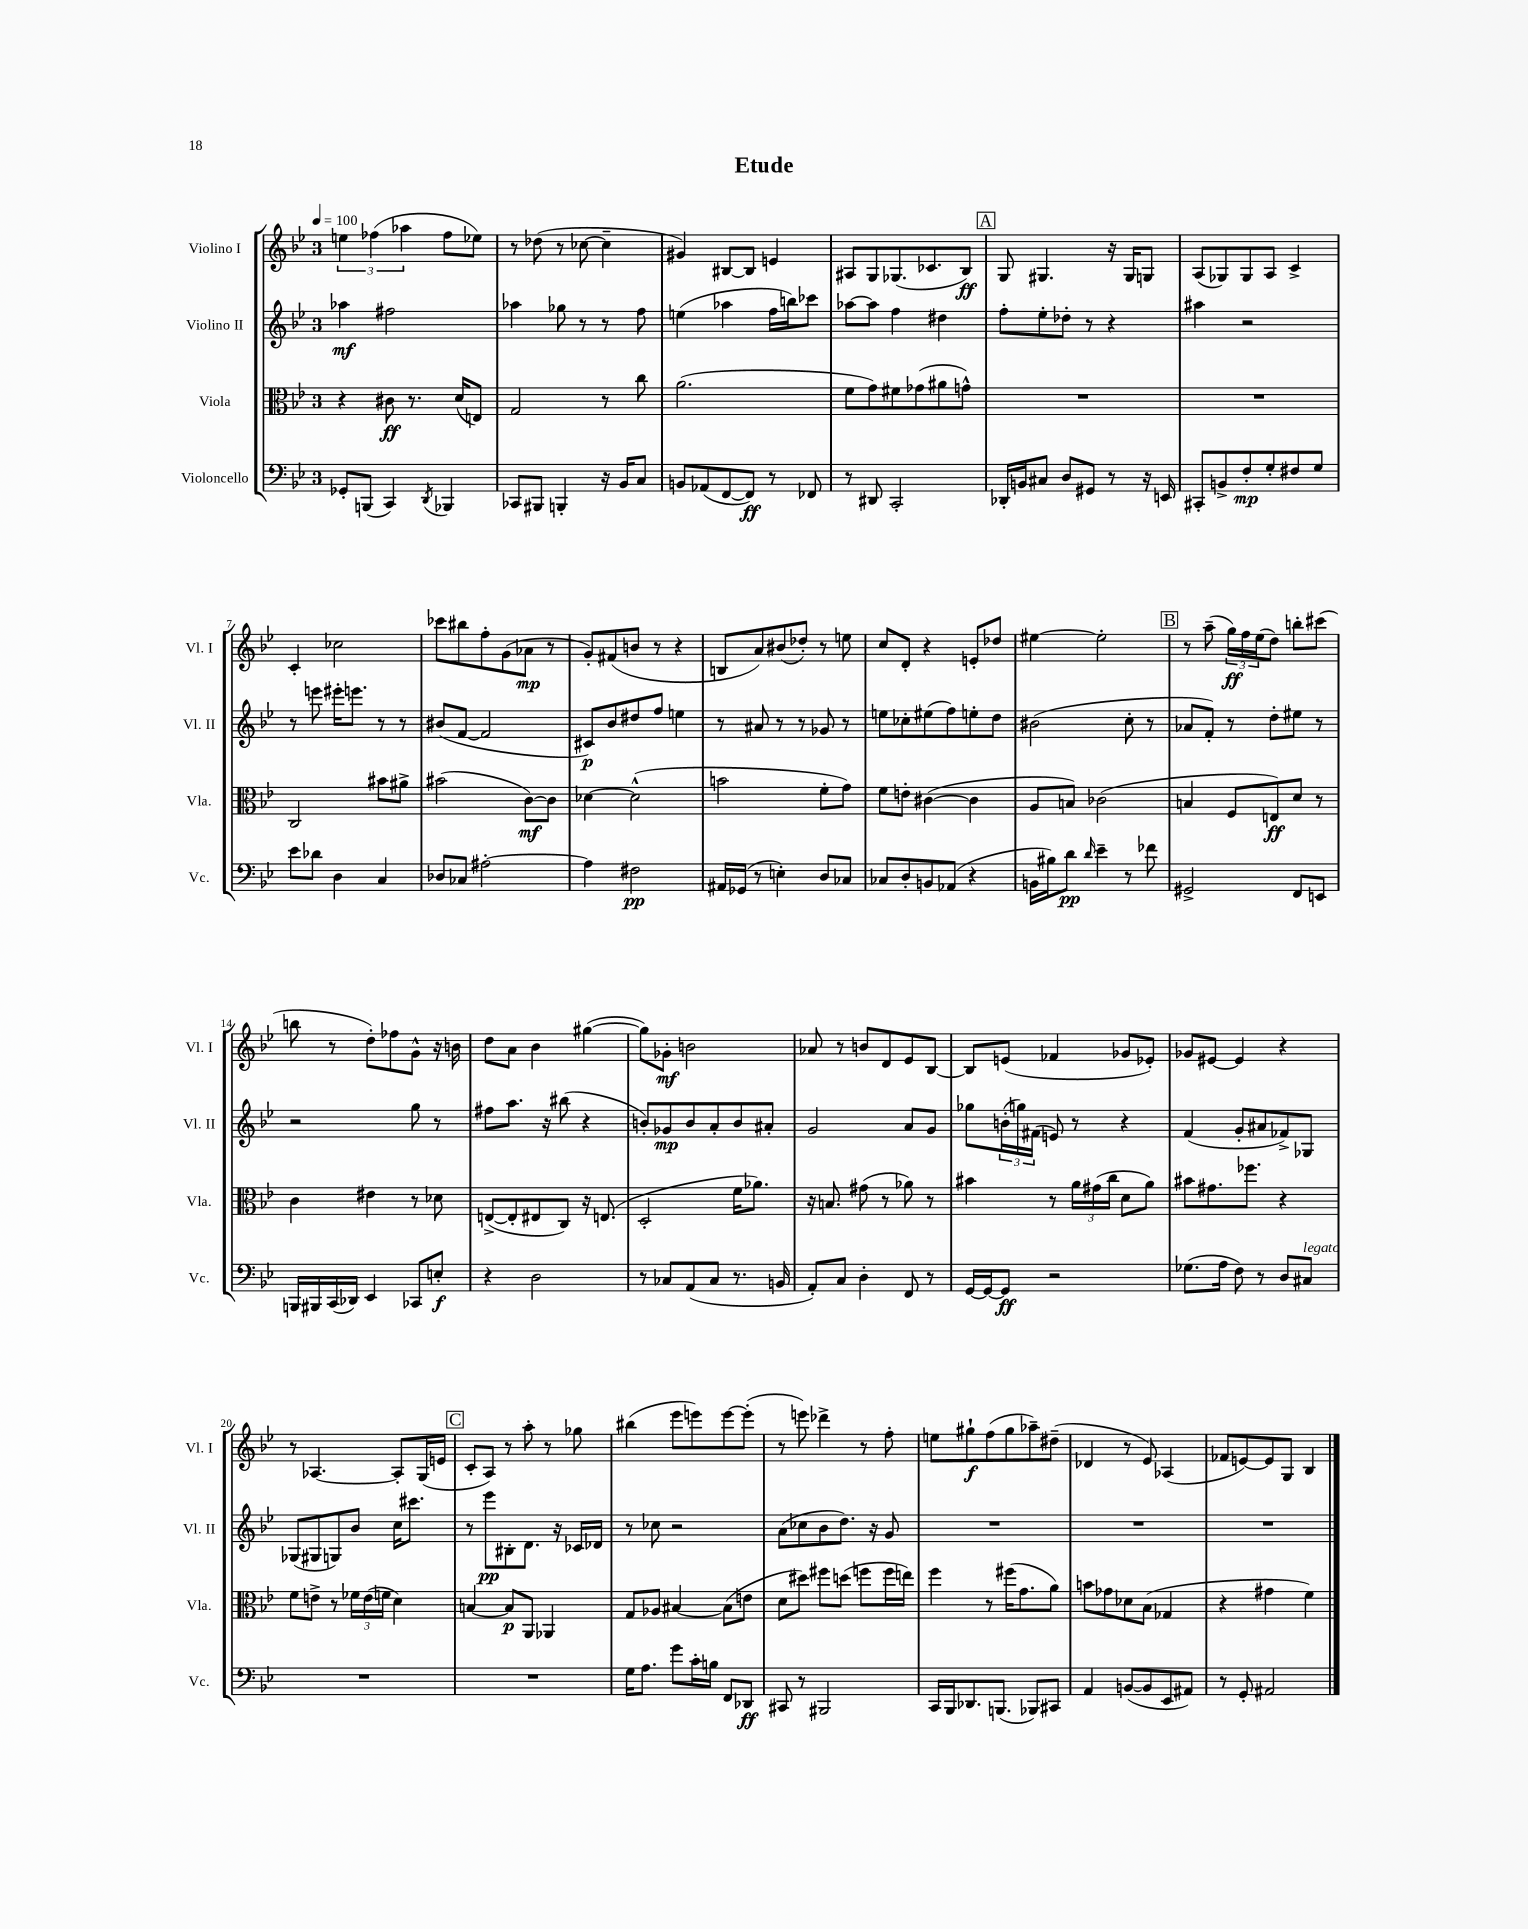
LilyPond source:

\header { title = "Etude" }
<<
\new StaffGroup <<
\new Staff = "s0" \with { instrumentName = "Violino I" shortInstrumentName = "Vl. I" } {
    \clef treble \key bes \major \once \override Staff.TimeSignature.style = #'single-digit \time 3/4 \tempo 4 = 100
    \tuplet 3/2 { e''4 fes''4( aes''4 } fes''8 ees''8) |
    r8 des''8( r8 ces''8~ ces''4-- |
    gis'4) bis8~ bis8 e'4 |
    ais8 g8 ges8.( ces'8. bes8\ff) |
    \mark \markup { \box "A" } g8 gis4. r16 gis16 g8 |
    a8( ges8) ges8 a8 c'4-> |
    c'4-. ces''2 |
    ces'''8 bis''8 f''8-. g'8( aes'8\mp r8 |
    g'8-.) fis'8( b'8 r8 r4 |
    b8 a'8) bis'8( des''8-.) r8 e''8 |
    c''8 d'8-. r4 e'8-. des''8 |
    eis''4~ eis''2-. |
    \mark \markup { \box "B" } r8 a''8--( \tuplet 3/2 { g''16\ff) f''16 ees''16( } d''8) b''8-. cis'''8( |
    b''8 r8 d''8-.) fes''8 g'8-^ r16 b'16 |
    d''8 a'8 bes'4 gis''4~( |
    gis''8) ges'8-.\mf b'2 |
    aes'8 r8 b'8 d'8 ees'8 bes8~ |
    bes8 e'8( fes'4 ges'8 ees'8-.) |
    ges'8 eis'8~ eis'4 r4 |
    r8 aes4.~ aes8-. g16( e'16 |
    \mark \markup { \box "C" } c'8-. a8) r8 a''8-. r8 ges''8 |
    bis''4( ees'''8 e'''8) e'''8~ e'''8-.( |
    r8 e'''8) des'''4-> r8 f''8-. |
    e''8 gis''8-!\f f''8( gis''8 aes''8--) dis''8--( |
    des'4 r8 ees'8) aes4( |
    fes'8 e'8~) e'8 g8 bes4 \bar "|." |
}
\new Staff = "s1" \with { instrumentName = "Violino II" shortInstrumentName = "Vl. II" } {
    \clef treble \key bes \major \once \override Staff.TimeSignature.style = #'single-digit \time 3/4
    aes''4\mf fis''2 |
    aes''4 ges''8 r8 r8 f''8 |
    e''4( aes''4 f''16 b''16) ces'''8 |
    aes''8~ aes''8 f''4 dis''4 |
    \mark \markup { \box "A" } f''8-. ees''8-. des''8-. r8 r4 |
    ais''4 r2 |
    r8 e'''8 eis'''16-. e'''8. r8 r8 |
    bis'8( f'8~ f'2 |
    cis'8\p) bes'8 dis''8 f''8 e''4 |
    r8 ais'8 r8 r8 ges'8 r8 |
    e''8 ces''8-. eis''8( f''8) e''8-. d''8 |
    bis'2( c''8-. r8 |
    \mark \markup { \box "B" } aes'8 f'8-.) r8 d''8-. eis''8 r8 |
    r2 g''8 r8 |
    fis''8 a''8. r16 bis''8( r4 |
    b'8-.) ges'8\mp b'8 a'8-. b'8 ais'8-. |
    g'2 a'8 g'8 |
    ges''8 \tuplet 3/2 { b'16-.( g''16) fis'16( } e'8) r8 r4 |
    f'4( g'8-. ais'8 fes'8->) ges8 |
    ges8( gis8 g8) bes'8 c''16 cis'''8. |
    \mark \markup { \box "C" } r8 ees'''8\pp bis8-. d'8. r16 ces'16 des'16 |
    r8 ces''8 r2 |
    a'8( ces''8 bes'8 d''8.) r16 g'8 |
    R2. |
    R2. |
    R2. \bar "|." |
}
\new Staff = "s2" \with { instrumentName = "Viola" shortInstrumentName = "Vla." } {
    \clef alto \key bes \major \once \override Staff.TimeSignature.style = #'single-digit \time 3/4
    r4 cis'8\ff r8. d'16( e8) |
    g2 r8 c''8 |
    a'2.( |
    f'8 g'8) fis'8 ges'8( ais'8 g'8-^) |
    \mark \markup { \box "A" } R2. |
    R2. |
    c2 bis'8 ais'8-> |
    bis'2( c'8~\mf) c'8 |
    des'4~ des'2-^( |
    b'2 f'8-. g'8) |
    f'8 e'8-. cis'4~( cis'4 |
    a8 b8) ces'2( |
    \mark \markup { \box "B" } b4 f8 e8\ff) d'8 r8 |
    c'4 eis'4 r8 des'8 |
    e8~->( e8-. eis8 c8) r16 e8.( |
    d2-. f'16 aes'8.) |
    r16 b8. gis'8( r8 aes'8) r8 |
    bis'4 r8 \tuplet 3/2 { a'16 gis'16( c''16 } d'8 a'8) |
    bis'8 gis'8. fes''8. r4 |
    f'8 e'8-> r8 \tuplet 3/2 { fes'16 e'16( f'16 } d'4) |
    \mark \markup { \box "C" } b4~ b8\p a,8 aes,4 |
    g8 aes8 bis4~ bis8( e'8 |
    d'8 dis''8) fis''8 d''8( f''8 f''16 e''16) |
    f''4 r8 fis''16( g'8. a'8) |
    b'8 ges'8 des'8 bes8( ges4 |
    r4 gis'4 f'4) \bar "|." |
}
\new Staff = "s3" \with { instrumentName = "Violoncello" shortInstrumentName = "Vc." } {
    \clef bass \key bes \major \once \override Staff.TimeSignature.style = #'single-digit \time 3/4
    ges,8-. b,,8( c,4) \acciaccatura { d,8 } bes,,4 |
    ces,8 bis,,8 b,,4-. r16 bes,16 c8 |
    b,8 aes,8( f,8~ f,8\ff) r8 fes,8 |
    r8 dis,8 c,2-. |
    \mark \markup { \box "A" } des,16-. b,16 cis8 d8 gis,8 r8 r16 e,16 |
    cis,8-. b,8-> f8-.\mp g8-. fis8 g8 |
    ees'8 des'8 d4 c4 |
    des8 ces8 ais2~-. |
    ais4 fis2\pp |
    ais,16 ges,16( r8 e4-.) d8 ces8 |
    ces8 d8-. b,8 aes,8( r4 |
    b,16 bis16) d'8\pp \grace { d'16 } ees'4-- r8 fes'8 |
    \mark \markup { \box "B" } gis,2-> f,8 e,8 |
    b,,16 bis,,16 c,16( des,16) ees,4 ces,8 e8-.\f |
    r4 d2 |
    r8 ces8 a,8( ces8 r8. b,16 |
    a,8-.) c8 d4-. f,8 r8 |
    g,16~ g,16~ g,8\ff r2 |
    ges8.( a16 f8) r8 d8 cis8^\markup { \italic "legato" } |
    R2. |
    \mark \markup { \box "C" } R2. |
    g16 a8. g'8 c'16-. b16 f,8 des,8\ff |
    cis,8 r8 bis,,2 |
    c,16 bes,,16 des,8. b,,8.( bes,,8) cis,8 |
    a,4 b,8~( b,8 ees,8 ais,8) |
    r8 g,8-. ais,2 \bar "|." |
}
>>
>>
